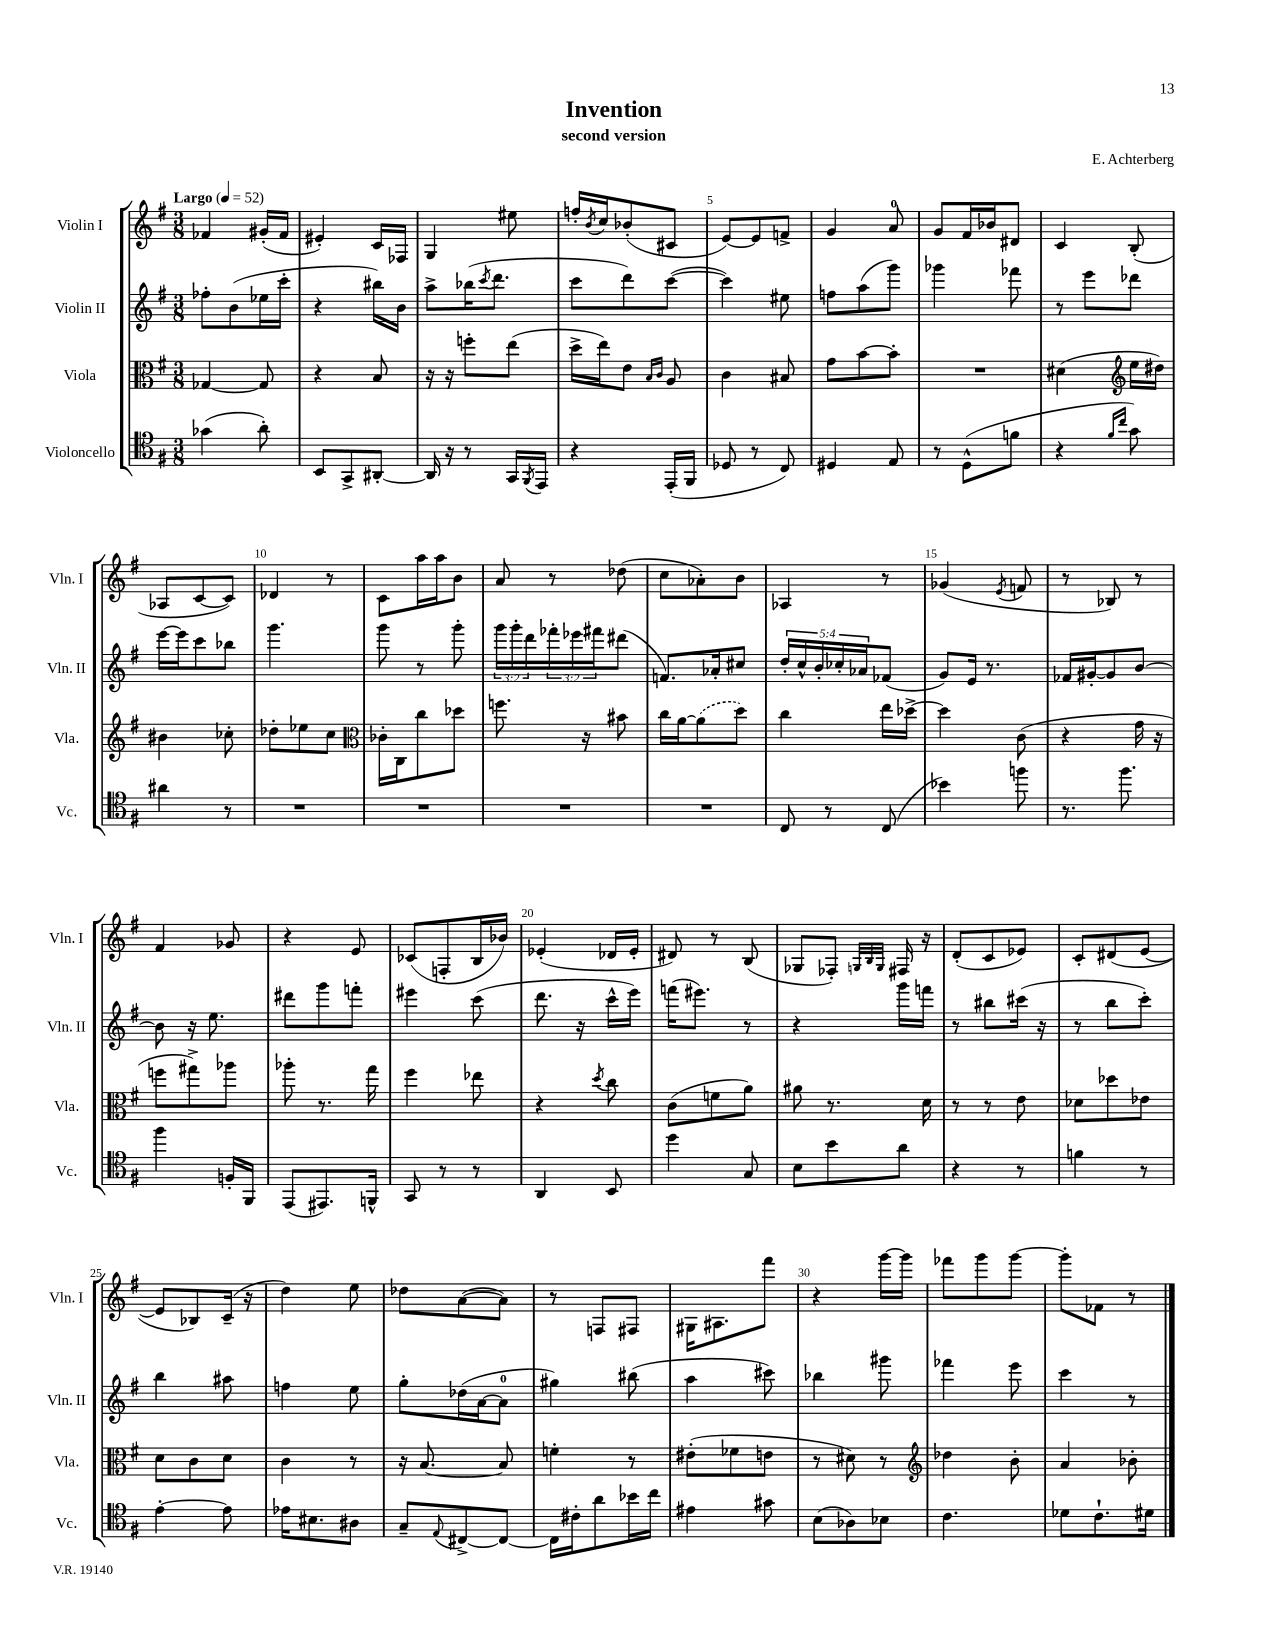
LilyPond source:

\header { title = "Invention" composer = "E. Achterberg" subtitle = "second version" }
<<
\new StaffGroup <<
\new Staff = "s0" \with { instrumentName = "Violin I" shortInstrumentName = "Vln. I" } {
    \clef treble \key g \major \numericTimeSignature \time 3/8 \tempo "Largo" 4 = 52
    fes'4 gis'16-.( fes'16 |
    eis'4-.) c'16 fes16 |
    g4 eis''8 |
    f''16-. \acciaccatura { b'8 } c''16 bes'8-.( cis'8 |
    e'8~) e'8 f'8-> |
    g'4 a'8-0 |
    g'8 fis'16 bes'16 dis'8 |
    c'4 b8-.( |
    aes8 c'8~ c'8) |
    des'4 r8 |
    c'8 a''16 a''16 b'8 |
    a'8 r8 des''8( |
    c''8 aes'8-.) b'8 |
    aes4 r8 |
    ges'4( \acciaccatura { e'8 } f'8 |
    r8 bes8) r8 |
    fis'4 ges'8 |
    r4 e'8 |
    ces'8( f8-. b16 bes'16) |
    ees'4-.( des'16 ees'16-. |
    dis'8) r8 b8( |
    ges8 fes8-.) \grace { g32 b32 g32 } fis16 r16 |
    d'8-.( c'8 ees'8) |
    c'8-. dis'8( e'8~ |
    e'8 bes8) c'16--( r16 |
    d''4) e''8 |
    des''8 a'8~( a'8) |
    r8 f8 fis8 |
    gis16 ais8. fis'''8 |
    r4 g'''16~ g'''16 |
    fes'''8 g'''8 g'''8~ |
    g'''8-. fes'8 r8 \bar "|." |
}
\new Staff = "s1" \with { instrumentName = "Violin II" shortInstrumentName = "Vln. II" } {
    \clef treble \key g \major \numericTimeSignature \time 3/8 \override Staff.TupletNumber.text = #tuplet-number::calc-fraction-text
    fes''8-. b'8( ees''16 c'''16-. |
    r4 bis''16) b'16 |
    a''8-> bes''16( \acciaccatura { c'''8 } d'''8. |
    c'''8 d'''8) c'''8~( |
    c'''4) eis''8 |
    f''8 a''8( g'''8) |
    ges'''4 fes'''8 |
    r8 e'''8 des'''8 |
    e'''16~ e'''16 c'''8 bes''8 |
    g'''4. |
    g'''8 r8 g'''8-. |
    \tuplet 3/2 { g'''16 g'''16-. d'''16 } \tuplet 3/2 { fes'''16-. ees'''16 fis'''16 } dis'''8( |
    f'8.) aes'16-. cis''8 |
    \tuplet 5/4 { d''16-. c''16-^ b'16-. ces''16-. aes'16 } fes'8( |
    g'8) e'16 r8. |
    fes'16 gis'16~-. gis'8 b'8~ |
    b'8 r16 e''8. |
    dis'''8 g'''8 f'''8-. |
    eis'''4 c'''8( |
    d'''8. r16 c'''16-^ e'''16) |
    f'''16( eis'''8.) r8 |
    r4 g'''16 f'''16 |
    r8 bis''8 cis'''16( r16 |
    r8 b''8 c'''8-.) |
    b''4 ais''8 |
    f''4 e''8 |
    g''8-. des''16( a'16~ a'8-0 |
    gis''4) bis''8( |
    a''4 cis'''8) |
    bes''4 gis'''8 |
    fes'''4 e'''8 |
    c'''4 r8 \bar "|." |
}
\new Staff = "s2" \with { instrumentName = "Viola" shortInstrumentName = "Vla." } {
    \clef alto \key g \major \numericTimeSignature \time 3/8
    ges4~ ges8 |
    r4 b8 |
    r16 r16 f''8-. e''8( |
    d''16-> e''16) e'8 \grace { b16 c'16 } a8 |
    c'4 bis8 |
    g'8 b'8~ b'8-. |
    R4. |
    dis'4( \clef treble e''16 dis''16) |
    bis'4 ces''8-. |
    des''8-. ees''8 c''8 |
    \clef alto ces'16-. c16 c''8 des''8 |
    f''8. r16 bis'8 |
    c''16 a'16~ \once \slurDashed a'8( d''8) |
    c''4 e''16 des''16~-> |
    des''4 c'8( |
    r4 g'16 r16 |
    f''8 gis''8->) aes''8 |
    aes''8-. r8. g''16 |
    fis''4 ees''8 |
    r4 \acciaccatura { d''8 } c''8 |
    c'8( f'8 a'8) |
    ais'8 r8. d'16 |
    r8 r8 e'8 |
    des'8 des''8 ees'8 |
    d'8 c'8 d'8 |
    c'4 r8 |
    r16 b8.~ b8 |
    f'4-. r8 |
    eis'8-.( fes'8 e'8 |
    r8 dis'8) r8 |
    \clef treble des''4 b'8-. |
    a'4 bes'8-. \bar "|." |
}
\new Staff = "s3" \with { instrumentName = "Violoncello" shortInstrumentName = "Vc." } {
    \clef tenor \key g \major \numericTimeSignature \time 3/8
    ges'4( a'8-.) |
    b,8 g,8-> ais,8~-. |
    ais,16 r16 r8 g,16 \acciaccatura { fis,8 } e,16 |
    r4 e,16-.( fis,16 |
    des8 r8 c8) |
    dis4 e8 |
    r8 d8-^( f'8 |
    r4 \grace { fis'16 c''16 } g'8) |
    ais'4 r8 |
    R4. |
    R4. |
    R4. |
    R4. |
    c8 r8 c8( |
    bes'4) f''8 |
    r8. fis''8. |
    fis''4 f16-. fis,16 |
    e,8( eis,8.) f,16-^ |
    g,8 r8 r8 |
    a,4 b,8 |
    d''4 g8 |
    b8 b'8 a'8 |
    r4 r8 |
    f'4 r8 |
    e'4~-. e'8 |
    ees'16 bis8. ais8 |
    g8-- \appoggiatura { e8 } cis8~-> cis8~ |
    cis16 cis'16-. a'8 bes'16 c''16 |
    eis'4 gis'8 |
    b8( aes8) bes8 |
    c'4. |
    des'8 c'8.-! dis'16 \bar "|." |
}
>>
>>
\layout { \context { \Score \override BarNumber.break-visibility = ##(#f #t #t) barNumberVisibility = #(every-nth-bar-number-visible 5) } }
